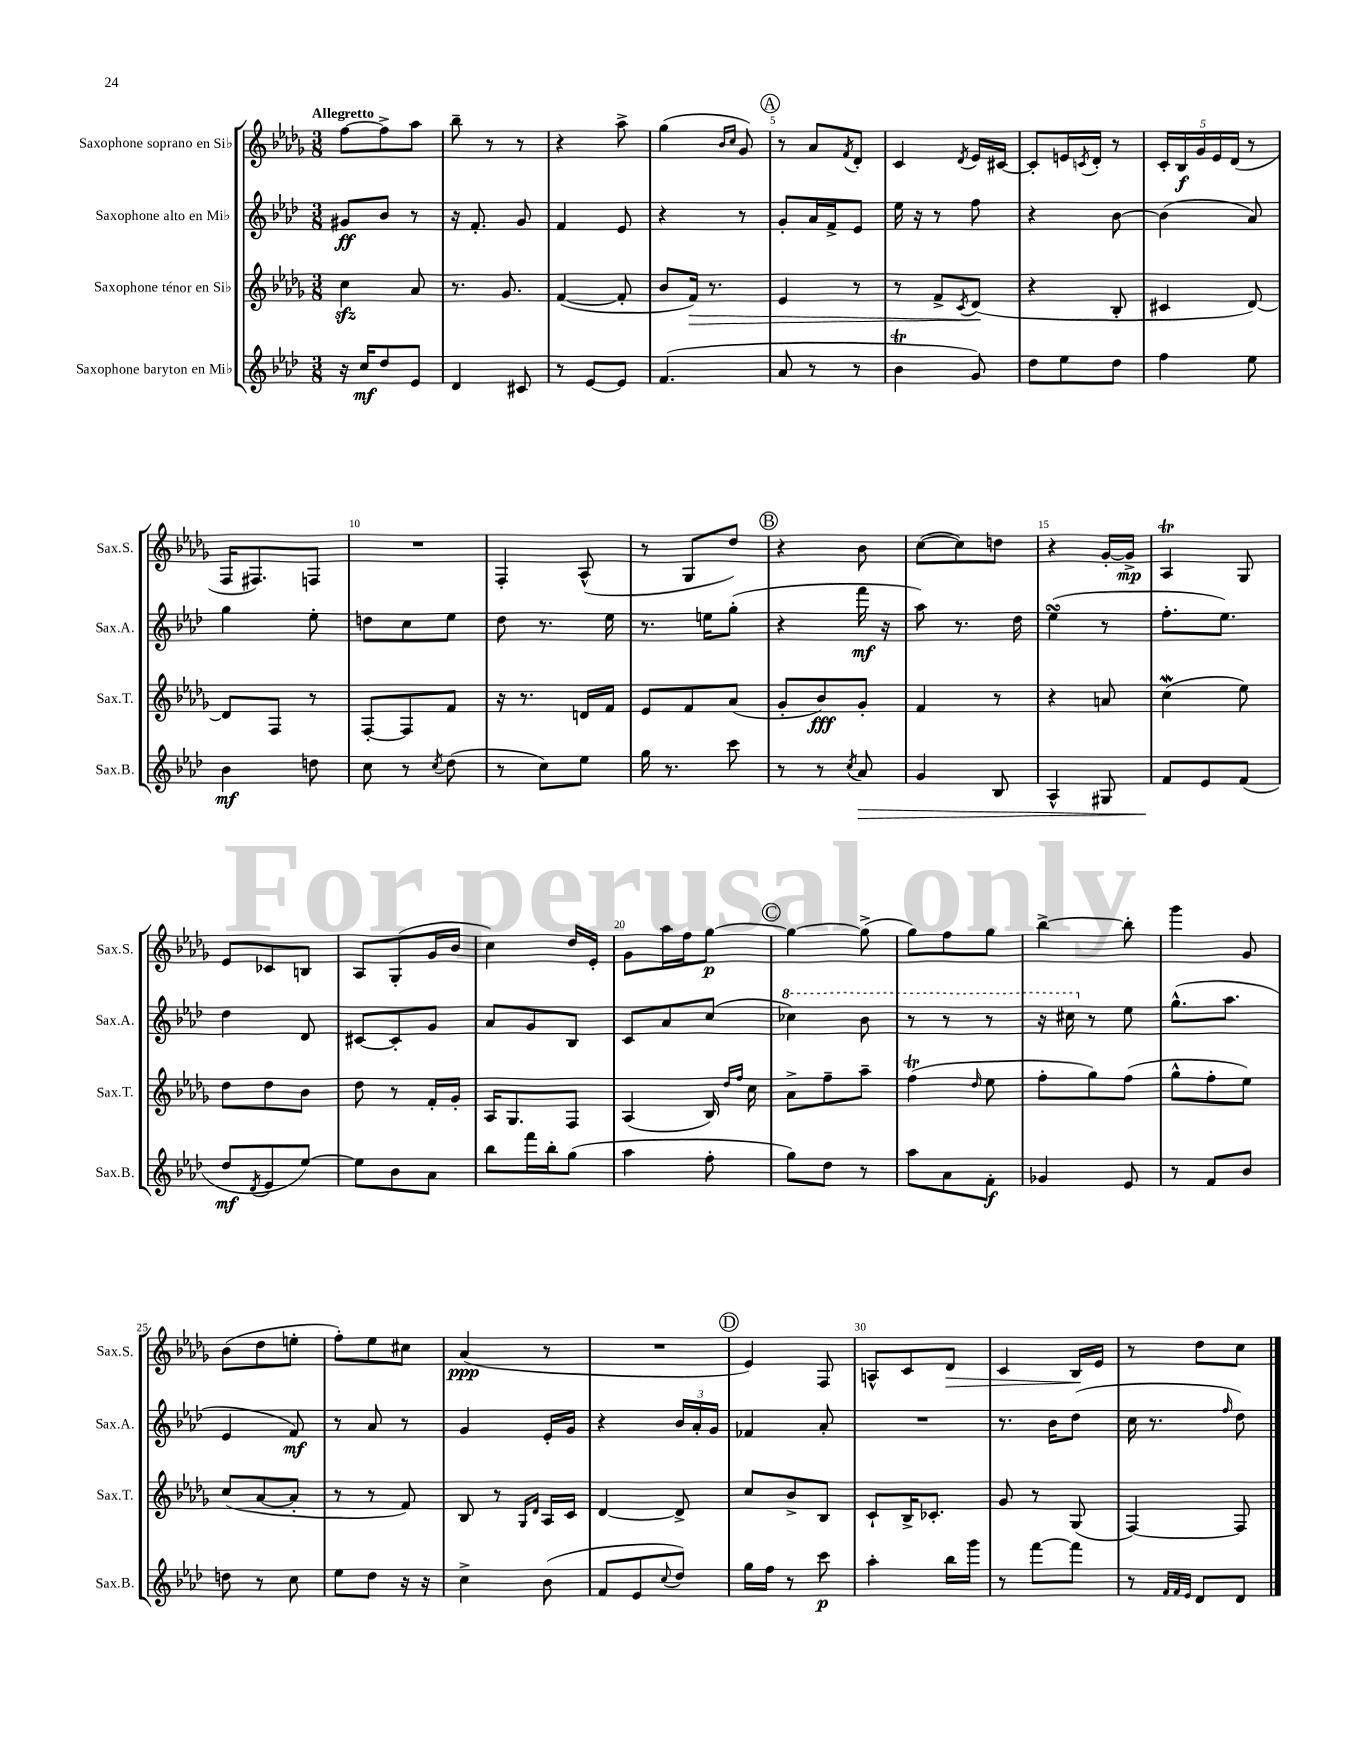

**kern	**dynam	**kern	**dynam	**kern	**dynam	**kern	**dynam
*part4	*part4	*part3	*part3	*part2	*part2	*part1	*part1
*staff4	*staff4	*staff3	*staff3	*staff2	*staff2	*staff1	*staff1
*I"Saxophone baryton en Mi♭	*	*I"Saxophone ténor en Si♭	*	*I"Saxophone alto en Mi♭	*	*I"Saxophone soprano en Si♭	*
*I'Sax.B.	*	*I'Sax.T.	*	*I'Sax.A.	*	*I'Sax.S.	*
*clefG2	*	*clefG2	*	*clefG2	*	*clefG2	*
*k[b-e-a-d-]	*	*k[b-e-a-d-g-]	*	*k[b-e-a-d-]	*	*k[b-e-a-d-g-]	*
*M3/8	*	*M3/8	*	*M3/8	*	*M3/8	*
=1	=1	=1	=1	=1	=1	=1	=1
!	!	!	!	!	!	!LO:TX:a:B:t=Allegretto	!
16r	.	4cczz\	.	8g#X/L	ff	[8ff\L	.
16cc/KL	mf	.	.	.	.	.	.
8dd-/	.	.	.	8b-/J	.	8ff^\]	.
8e-/J	.	8a-/	.	8r	.	8aa-\J	.
=2	=2	=2	=2	=2	=2	=2	=2
4d-/	.	8.r	.	16r	.	8bb-~\	.
.	.	.	.	8.f'/	.	.	.
.	.	.	.	.	.	8r	.
.	.	8.g-/	.	.	.	.	.
8c#X/	.	.	.	8g/	.	8r	.
=3	=3	=3	=3	=3	=3	=3	=3
8r	.	([4f/	.	4f/	.	4r	.
[8e-/L	.	.	.	.	.	.	.
8e-/J]	.	8f'/]	.	8e-/	.	8aa-^\	.
=4	=4	=4	=4	=4	=4	=4	=4
(4.f/	.	8b-/L	.	4r	.	(4gg-\	.
!	!	!	!LO:HP:b	!	!	!	!
.	.	16f/Jk)	>	.	.	.	.
.	.	8.r	.	.	.	.	.
.	.	.	.	.	.	16qqb-/LL	.
.	.	.	.	.	.	16qqcc/JJ	.
.	.	.	.	8r	.	8g-/)	.
!!LO:REH:place=s1:t=A
=5	=5	=5	=5	=5	=5	=5	=5
8a-/	.	4e-/	.	8g'/L	.	8r	.
8r	.	.	.	16a-/L	.	8a-/L	.
.	.	.	.	16f^/J	.	.	.
.	.	.	.	.	.	8qf/	.
8r	.	8r	.	8e-/J	.	8d-'/J	.
=6	=6	=6	=6	=6	=6	=6	=6
4b-T\	.	8r	.	16ee-\	.	4c/	.
.	.	.	.	16r	.	.	.
.	.	8f^/L	.	8r	.	.	.
.	.	8qc/	.	.	.	8qd-/	.
8g/)	.	(8d-/J	.	8ff\	.	16e-/LL	.
.	.	.	.	.	.	[16c#X/JJ	.
.	.	.	]	.	.	.	.
=7	=7	=7	=7	=7	=7	=7	=7
8dd-\L	.	4r	.	4r	.	8c#'/L]	.
8ee-\	.	.	.	.	.	16en/L	.
.	.	.	.	.	.	8qcn/	.
.	.	.	.	.	.	16d-'/JJ	.
8dd-\J	.	8B-'/	.	[8b-\	.	8r	.
=8	=8	=8	=8	=8	=8	=8	=8
4ff\	.	4c#X/	.	(4b-\]	.	20c'/LL	.
.	.	.	.	.	.	20B-/	f
.	.	.	.	.	.	20g-/	.
.	.	.	.	.	.	20e-/	.
.	.	.	.	.	.	(20d-/JJ	.
8ee-\	.	[8d-/)	.	8a-/)	.	8r	.
!!LO:LB:g=z
=9	=9	=9	=9	=9	=9	=9	=9
4b-\	mf	8d-/L]	.	4gg\	.	16F/KL	.
.	.	.	.	.	.	8.F#X/)	.
.	.	8F/J	.	.	.	.	.
8ddn\	.	8r	.	8ee-'\	.	8Fn/J	.
=10	=10	=10	=10	=10	=10	=10	=10
8cc\	.	[8F'/L	.	8ddn\L	.	4.r	.
8r	.	8F/]	.	8cc\	.	.	.
8qcc/	.	.	.	.	.	.	.
(8dd-\	.	8f/J	.	8ee-\J	.	.	.
=11	=11	=11	=11	=11	=11	=11	=11
8r	.	16r	.	8dd-\	.	4F'/	.
.	.	8.r	.	.	.	.	.
8cc\L)	.	.	.	8.r	.	.	.
8ee-\J	.	16dn/LL	.	.	.	(8A-^^/	.
.	.	16f/JJ	.	16ee-\	.	.	.
=12	=12	=12	=12	=12	=12	=12	=12
16gg\	.	8e-/L	.	8.r	.	8r	.
8.r	.	.	.	.	.	.	.
.	.	8f/	.	.	.	8G-/L	.
.	.	.	.	16een\KL	.	.	.
8ccc\	.	(8a-/J	.	(8gg'\J	.	8dd-/J)	.
!!LO:REH:place=s1:t=B
=13	=13	=13	=13	=13	=13	=13	=13
8r	.	8g-'/L	.	4r	.	4r	.
8r	.	8b-/)	fff	.	.	.	.
8qcc/	.	.	.	.	.	.	.
!	!LO:HP:b	!	!	!	!	!	!
8a-/	>	8g-'/J	.	16fff\	mf	8b-\	.
.	.	.	.	16r	.	.	.
=14	=14	=14	=14	=14	=14	=14	=14
4g/	.	4f/	.	8aa-\)	.	([8cc\L	.
.	.	.	.	8.r	.	8cc\])	.
8B-/	.	8r	.	.	.	8ddn\J	.
.	.	.	.	16dd-\	.	.	.
=15	=15	=15	=15	=15	=15	=15	=15
4A-^^/	.	4r	.	(4ee-sSSS\	.	4r	.
8G#X/	.	8an/	.	8r	.	[16g-'/LL	.
.	.	.	.	.	.	16g-^/JJ]	mp
=16	=16	=16	=16	=16	=16	=16	=16
8f/L	.	(4ccW\	.	8.ff'\L	.	4A-T/	.
8e-/	]	.	.	.	.	.	.
.	.	.	.	8.ee-\J)	.	.	.
(8f/J	.	8ee-\)	.	.	.	8G-/	.
!!LO:LB:g=z
=17	=17	=17	=17	=17	=17	=17	=17
8dd-/L	mf	8dd-\L	.	4dd-\	.	8e-/L	.
8qd-/	.	.	.	.	.	.	.
8e-/	.	8dd-\	.	.	.	8c-X/	.
[8ee-/J)	.	8b-\J	.	8d-/	.	8Bn/J	.
=18	=18	=18	=18	=18	=18	=18	=18
8ee-\L]	.	8dd-\	.	[8c#X/L	.	8A-/L	.
8b-\	.	8r	.	8c#'/]	.	(8G-'/	.
8a-\J	.	16f'/LL	.	8g/J	.	16g-/L	.
.	.	16g-'/JJ	.	.	.	16b-/JJ	.
=19	=19	=19	=19	=19	=19	=19	=19
8bb-\L	.	16A-/KL	.	8a-/L	.	4cc\)	.
.	.	8.G-/	.	.	.	.	.
16fff\L	.	.	.	8g/	.	.	.
16bb-'\J	.	.	.	.	.	.	.
(8gg\J	.	8F/J	.	8B-/J	.	16dd-/LL	.
.	.	.	.	.	.	16e-'/JJ	.
=20	=20	=20	=20	=20	=20	=20	=20
4aa-\	.	(4A-/	.	8c/L	.	8g-\L	.
.	.	.	.	8a-/	.	16aa-\L	.
.	.	.	.	.	.	16ff\J	.
8ff'\	.	16B-/)	.	(8cc/J	.	[8gg-\J	p
.	.	16qqdd-/LL	.	.	.	.	.
.	.	16qqff/JJ	.	.	.	.	.
.	.	16cc\	.	.	.	.	.
!!LO:REH:place=s1:t=C
=21	=21	=21	=21	=21	=21	=21	=21
*	*	*	*	*8va	*	*	*
8gg\L)	.	8a-^\L	.	4ccc-X\)	.	4gg-\_	.
8dd-\J	.	8ff~\	.	.	.	.	.
8r	.	8aa-~\J	.	8bb-\	.	(8gg-^\]	.
=22	=22	=22	=22	=22	=22	=22	=22
8aa-\L	.	(4fft\	.	8r	.	8gg-\L)	.
8a-\	.	.	.	8r	.	8ff\	.
.	.	16qqdd-/	.	.	.	.	.
8f'\J	f	8ee-\	.	8r	.	8gg-\J	.
=23	=23	=23	=23	=23	=23	=23	=23
4g-X/	.	8ff'\L	.	16r	.	[4bb-^\	.
.	.	.	.	16ccc#X\	.	.	.
*	*	*	*	*X8va	*	*	*
.	.	8gg-\)	.	8r	.	.	.
8e-/	.	(8ff\J	.	8ee-\	.	8bb-'\]	.
=24	=24	=24	=24	=24	=24	=24	=24
8r	.	8gg-^^\L	.	(8.gg^^\L	.	4ggg-\	.
8f/L	.	8ff'\	.	.	.	.	.
.	.	.	.	8.aa-\J	.	.	.
8b-/J	.	8ee-\J)	.	.	.	8g-/	.
!!LO:LB:g=z
=25	=25	=25	=25	=25	=25	=25	=25
8ddn\	.	(8cc/L	.	4e-/	.	(8b-\L	.
8r	.	[8a-/	.	.	.	8dd-\	.
8cc\	.	8a-'/J]	.	8f/)	mf	8een'\J	.
=26	=26	=26	=26	=26	=26	=26	=26
8ee-\L	.	8r	.	8r	.	8ff'\L)	.
8dd-\J	.	8r	.	8a-/	.	8ee-\	.
16r	.	8f/)	.	8r	.	8cc#X\J	.
16r	.	.	.	.	.	.	.
=27	=27	=27	=27	=27	=27	=27	=27
4cc^\	.	8B-/	.	4g/	.	(4a-/	ppp
.	.	8r	.	.	.	.	.
.	.	16qqG-/LL	.	.	.	.	.
.	.	16qqd-/JJ	.	.	.	.	.
(8b-\	.	16A-/LL	.	16e-'/LL	.	8r	.
.	.	16c/JJ	.	16g/JJ	.	.	.
=28	=28	=28	=28	=28	=28	=28	=28
8f/L	.	[4d-/	.	4r	.	4.r	.
8e-/	.	.	.	.	.	.	.
8qqcc/	.	.	.	.	.	.	.
8dd-/J)	.	8d-^/]	.	24b-/LL	.	.	.
.	.	.	.	24a-'/	.	.	.
.	.	.	.	24g/JJ	.	.	.
!!LO:REH:place=s1:t=D
=29	=29	=29	=29	=29	=29	=29	=29
16gg\LL	.	8cc/L	.	4f-X/	.	4e-/)	.
16ff\JJ	.	.	.	.	.	.	.
8r	.	8b-^/	.	.	.	.	.
8ccc\	p	8B-/J	.	8a-'/	.	8F/	.
=30	=30	=30	=30	=30	=30	=30	=30
4aa-'\	.	8c`/L	.	4.r	.	8An^^/L	.
.	.	16B-^/K	.	.	.	8c/	.
.	.	8.c-X'/J	.	.	.	.	.
!	!	!	!	!	!	!	!LO:HP:b
16bb-\LL	.	.	.	.	.	8d-/J	>
16ggg\JJ	.	.	.	.	.	.	.
=31	=31	=31	=31	=31	=31	=31	=31
8r	.	8g-/	.	8.r	.	4c/	.
[8fff\L	.	8r	.	.	.	.	.
.	.	.	.	16b-\KL	.	.	.
8fff\J]	.	(8G-/	.	(8dd-\J	.	16B-/LL	.
.	.	.	.	.	.	16e-/JJ	]
=32	=32	=32	=32	=32	=32	=32	=32
8r	.	[4F/)	.	16cc\	.	8r	.
.	.	.	.	8.r	.	.	.
32qqf/LLL	.	.	.	.	.	.	.
32qqf/	.	.	.	.	.	.	.
32qqe-/JJJ	.	.	.	.	.	.	.
8d-/L	.	.	.	.	.	8dd-\L	.
.	.	.	.	16qqff/	.	.	.
8d-/J	.	8F/]	.	8dd-\)	.	8cc\J	.
==	==	==	==	==	==	==	==
*-	*-	*-	*-	*-	*-	*-	*-
